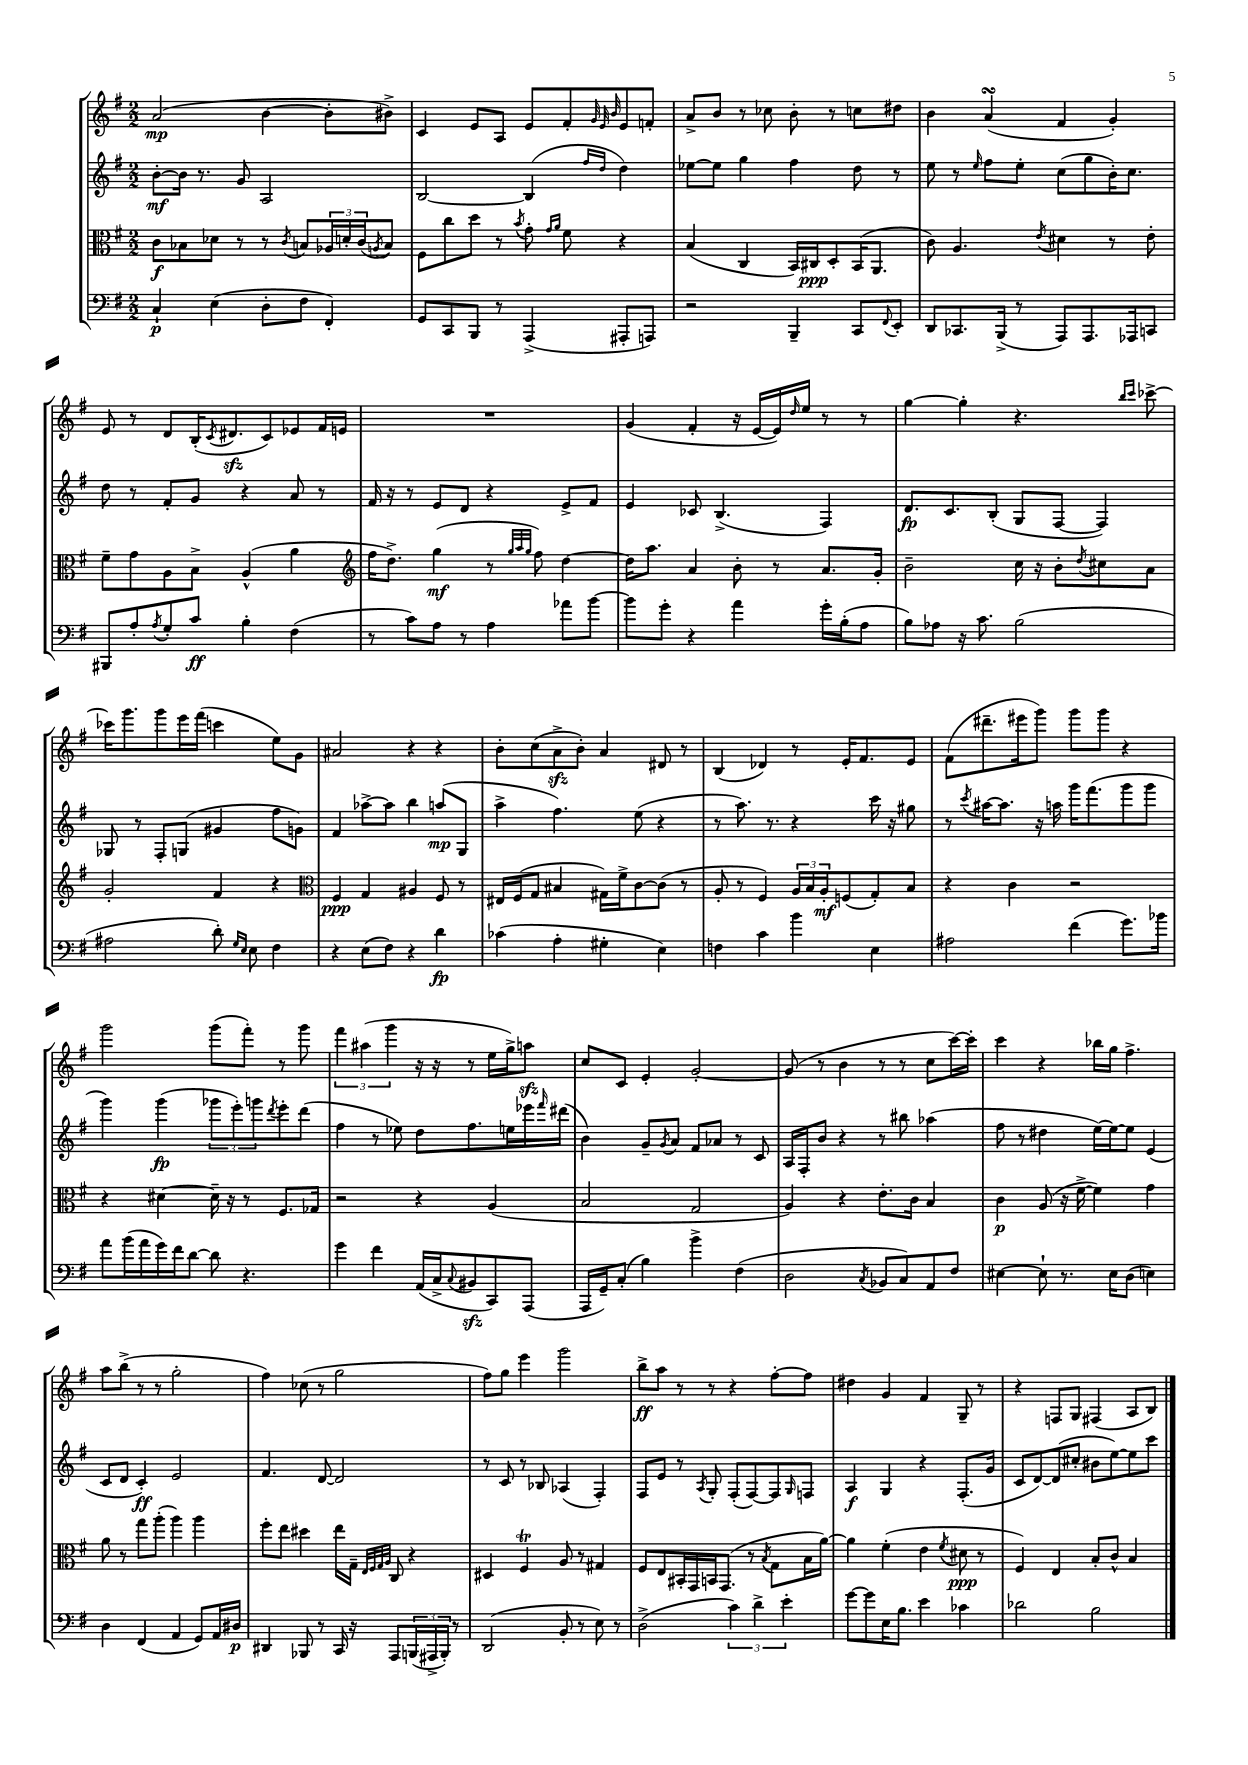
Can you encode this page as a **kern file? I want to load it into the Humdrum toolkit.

**kern	**kern	**kern	**kern
*staff4	*staff3	*staff2	*staff1
*clefF4	*clefC3	*clefG2	*clefG2
*k[f#]	*k[f#]	*k[f#]	*k[f#]
*M2/2	*M2/2	*M2/2	*M2/2
4C`	8c	[8b'	(2a
.	8B-	16b]	.
.	.	8.r	.
(4E	8d-	.	.
.	8r	8g	.
8D'	8r	2A	[4b
.	8qc	.	.
8F#	8B	.	.
4FF#')	24A-	.	8b']
.	24d'	.	.
.	(24c	.	.
.	8qA	.	.
.	8B)	.	8b#^)
=	=	=	=
8GG	8F#	[2B	4c
8CC	8cc	.	.
8BBB	8dd	.	8e
8r	8r	.	8A
.	8qb	.	.
(4AAA^	8g'	(4B]	8e
.	16qqg	.	.
.	16qqa	.	.
.	8f#	.	8f#'
.	.	.	32qqg
.	.	16qqff#	32qqe
.	.	16qqdd	32qqb
8AAA#'	4r	4dd)	8e
8AAA)	.	.	8f'
=	=	=	=
2r	(4B	[8ee-	8a^
.	.	8ee-]	8b
.	4C	4gg	8r
.	.	.	8cc-
4BBB~	16BB)	4ff#	8b'
.	16C#	.	.
.	8D'	.	8r
8CC	(16BB	8dd	8cc
.	8.AA	.	.
8qqFF#	.	.	.
8EE'	.	8r	8dd#
=	=	=	=
8DD	8c)	8ee	4b
8.CC-	4.A	8r	.
.	.	16qqee	.
.	.	8ff#	(4a
(16BBB^	.	.	.
8r	.	8ee'	.
.	8qe	.	.
8AAA)	4d#	(8cc	4f#
8.AAA	.	8gg	.
.	8r	16b')	4g')
16AAA-	.	8.cc	.
8CC	8e'	.	.
=	=	=	=
8BBB#	8f#~	8dd	8e
8A'	8g	8r	8r
8qA	.	.	.
8G'	8A	8f#'	8d
8c	8B^	8g	(16B'
.	.	.	8qc
.	.	.	8.d#
4B'	(4A^^	4r	.
.	.	.	8c)
(4F#	4a	8a	8e-
.	.	8r	16f#
.	.	.	16e
=	=	=	=
*	*clefG2	*	*
8r	16ff#	16f#	1r
.	8.dd^)	16r	.
8c)	.	8r	.
8A	(4gg	8e	.
8r	.	8d	.
4A	8r	4r	.
.	32qqgg	.	.
.	32qqaa	.	.
.	32qqgg	.	.
.	8ff#)	.	.
8a-	[4dd	8e^	.
[8b	.	8f#	.
=	=	=	=
8b]	16dd]	4e	(4g
.	8.aa	.	.
8g'	.	.	.
4r	4a	8c-	4f#'
.	.	(4.B^	.
4a	8b'	.	16r
.	.	.	[16e
.	8r	.	16e])
.	.	.	16qqdd
.	.	.	16ee
16g'	8.a	4F#)	8r
(16B'	.	.	.
8A	.	.	8r
.	16g'	.	.
=	=	=	=
8B)	2b~	8.d	[4gg
8A-	.	.	.
.	.	8.c	.
16r	.	.	4gg']
8.c	.	.	.
.	.	(8B'	.
(2B	16cc	8G	4.r
.	16r	.	.
.	8b'	[8F#	.
.	8qdd	.	.
.	8cc#	4F#])	.
.	.	.	16qqbb
.	.	.	16qqccc
.	8a	.	[8ccc-^
=	=	=	=
2A#	2g'	8G-	16ccc-]
.	.	.	8.ggg
.	.	8r	.
.	.	8F#'	8ggg
.	.	(8G	16eee
.	.	.	(16fff#
8d')	4f#	4g#	4ccc
16qqG	.	.	.
16qqE	.	.	.
8E	.	.	.
4F#	4r	8ff#	8ee)
.	.	8g)	8g
=	=	=	=
*	*clefC3	*	*
4r	4F#	4f#	2a#
(8E	4G	[8aa-^	.
8F#)	.	8aa-]	.
4r	4A#	4bb	4r
4d	8F#	(8aa	4r
.	8r	8G	.
=	=	=	=
(4c-	16E#	4aa^	8b'
.	(16F#	.	.
.	8G	.	(8cc
4A'	4B#	4.ff#)	8a^
.	.	.	8b')
4G#'	16G#)	.	4a
.	16f#^	.	.
.	[8c	(8ee	.
4E)	(8c]	4r	8d#
.	8r	.	8r
=	=	=	=
4F	8A'	8r	(4B
.	8r	8.aa)	.
4c	4F#)	.	4d-)
.	.	8.r	.
4b	24A	4r	8r
.	24B	.	.
.	24A'	.	.
.	(8F	.	16e'
.	.	.	8.f#
4E	8G')	16ccc	.
.	.	16r	.
.	8B	8gg#	8e
=	=	=	=
2A#	4r	8r	(8f#
.	.	8qccc	.
.	.	[16aa#	8.ddd#~
.	.	8.aa#]	.
.	4c	.	.
.	.	.	16eee#
.	.	16r	8ggg)
.	.	16aa	.
(4f#	2r	16ggg	8ggg
.	.	(8.fff#	.
.	.	.	8ggg
8.g)	.	8ggg	4r
.	.	8ggg	.
16b-	.	.	.
=	=	=	=
8a	4r	4ggg)	2ggg
(16b	.	.	.
16a	.	.	.
16g)	[4d#	(4ggg	.
16f#	.	.	.
[8d	.	.	.
8d]	16d#~]	12ggg-	(8ggg
.	16r	.	.
.	.	12eee')	.
4.r	8r	.	8fff#')
.	.	12ggg	.
.	.	8qddd	.
.	8.F#	8eee'	8r
.	.	(8ddd	8ggg
.	16G-	.	.
=	=	=	=
4g	2r	4ff#	6fff#
.	.	.	(6aa#
4f#	.	8r	.
.	.	.	6ggg
.	.	8ee-)	.
(16AA	4r	8dd	16r
16C^	.	.	16r
8qqC	.	.	.
8BB#	.	8.ff#	8r
8CC)	(4A	.	16ee
.	.	16ee	16gg^)
(8AAA	.	16eee-	8aa
.	.	16qqfff#	.
.	.	(16ddd#	.
=	=	=	=
16AAA	2B	4b)	8cc
16GG~)	.	.	.
(8C'	.	.	8c
4B)	.	8g~	4e'
.	.	8qg	.
.	.	8a	.
4b^	2G	8f#	[2g'
.	.	8a-	.
(4F#	.	8r	.
.	.	8c	.
=	=	=	=
2D	4A)	16A	(8g]
.	.	16F#'	.
.	.	8b	8r
.	4r	4r	4b
8qC	.	.	.
8BB-	8.e'	8r	8r
8C)	.	8bb#	8r
.	16c	.	.
8AA	4B	(4aa-	8cc
8F#	.	.	[16ccc)
.	.	.	16ccc']
=	=	=	=
[4E#	4c	8ff#	4ccc
.	.	8r	.
8E#`]	(8A	4dd#	4r
8.r	16r	.	.
.	[16f#^	.	.
.	4f#])	[16ee)	16bb-
16E#	.	16ee_	16gg
(8D	.	8ee]	4.ff#^
4E)	4g	(4e	.
=	=	=	=
4D	8a	8c	8aa
.	8r	8d	(8bb^
(4FF#	8gg	4c')	8r
.	(8aa'	.	8r
4AA	4aa)	2e	2gg'
8GG)	4aa	.	.
16AA	.	.	.
16D#	.	.	.
=	=	=	=
4DD#	8ff#'	4.f#	4ff#)
.	8ee	.	.
8BBB-	4dd#	.	(8cc-
8r	.	[8d	8r
16CC	16ee	2d]	2gg
16r	16G~	.	.
.	32qqE	.	.
.	32qqF#	.	.
.	32qqG	.	.
.	32qqA	.	.
8AAA	8C	.	.
(24BBB	4r	.	.
24AAA#^	.	.	.
24BBB')	.	.	.
8r	.	.	.
=	=	=	=
(2DD	4D#	8r	8ff#)
.	.	8c	8gg
.	4F#	8r	4eee
.	.	8B-	.
8BB'	8A	(4A-	2ggg
8r	8r	.	.
8E)	4G#	4F#')	.
8r	.	.	.
=	=	=	=
(2D^	8F#	8F#	8bb^
.	8E	8e	8aa
.	16BB#'	8r	8r
.	16GG	.	.
.	.	8qA	.
.	16BB	8G'	8r
.	(8.GG	.	.
6c)	.	(8F#'	4r
.	8r	[8F#)	.
6d^	.	.	.
.	8qB	.	.
.	8G	8F#]	[8ff#'
6e'	.	.	.
.	.	16qqG	.
.	16B	8F	8ff#]
.	[16a)	.	.
=	=	=	=
[8g	4a]	4A	4dd#
8g]	.	.	.
16E	(4f#'	4G	4g
8.B	.	.	.
4e	4e	4r	4f#
.	8qf#	.	.
4c-	8d#	(8.F#'	8G~
.	8r	.	8r
.	.	16g	.
=	=	=	=
2d-	4F#)	8c	4r
.	.	[8d)	.
.	4E	(8d]	8F
.	.	8cc#'	8G
2B	8B'	8b#	(4F#
.	8c^^	[8ee)	.
.	4B	8ee]	8A
.	.	8ccc	8B)
==	==	==	==
*-	*-	*-	*-
